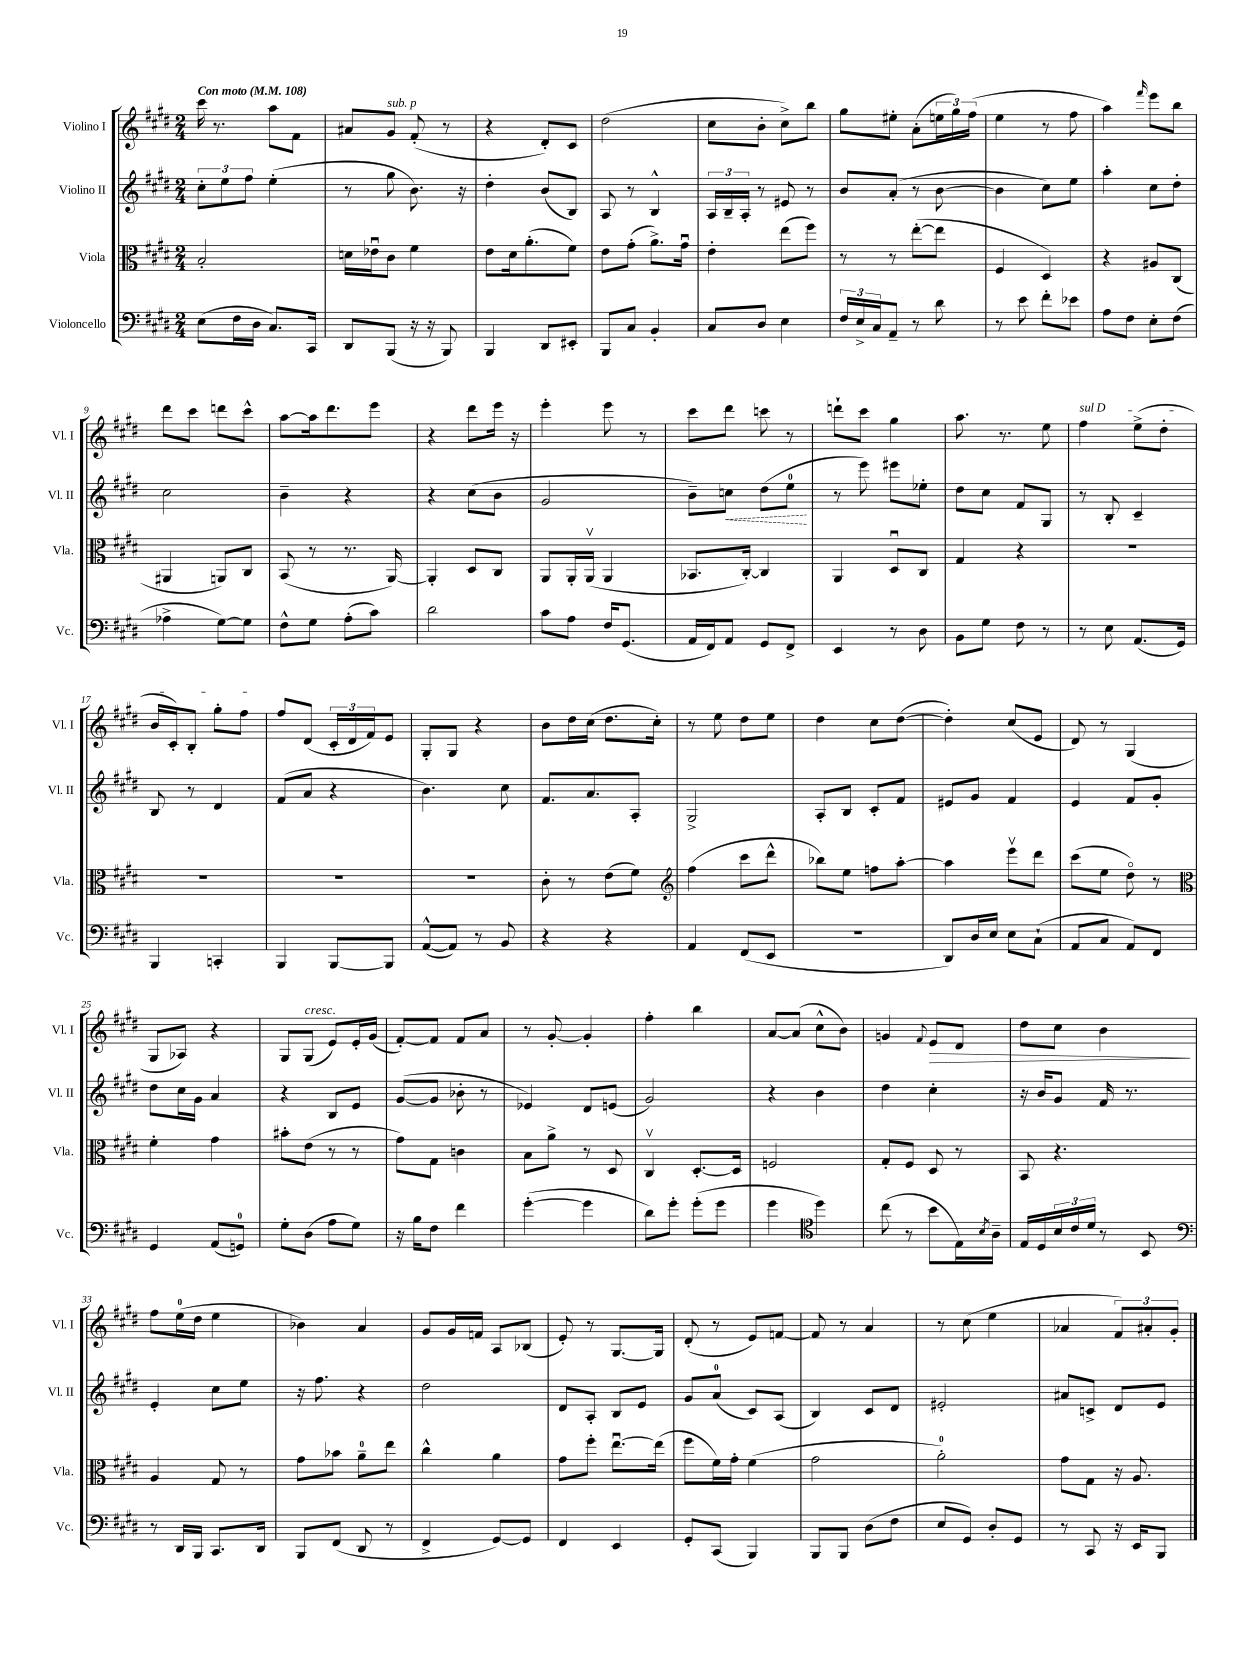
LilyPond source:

<<
\new StaffGroup <<
\new Staff = "s0" \with { instrumentName = "Violino I" shortInstrumentName = "Vl. I" } {
    \clef treble \key e \major \numericTimeSignature \time 2/4 \tempo "Con moto" 4 = 108
    cis'''16 r8. a''8 fis'8 |
    ais'8 gis'8^\markup { \italic "sub. p" } fis'8-.( r8 |
    r4 dis'8-.) cis'8 |
    dis''2( |
    cis''8 b'8-. cis''8->) b''8 |
    gis''8 eis''8-. a'8-.( \tuplet 3/2 { e''16 gis''16) fis''16( } |
    e''4 r8 fis''8 |
    a''4) \grace { fis'''16 } e'''8 b''8 |
    dis'''8 cis'''8 d'''8 cis'''8-^ |
    a''8~ a''16 dis'''8. e'''8 |
    r4 dis'''8 e'''16 r16 |
    e'''4-. e'''8 r8 |
    cis'''8 dis'''8 c'''8 r8 |
    d'''8-! cis'''8 gis''4 |
    a''8. r8. e''8 |
    \once \override TextSpanner.bound-details.left.text = \markup { \italic "sul D" } fis''4\startTextSpan e''8->( dis''8-. |
    b'16 cis'16-.) b8-. gis''8-. fis''8\stopTextSpan |
    fis''8 dis'8( \tuplet 3/2 { cis'16-. dis'16 fis'16) } e'8 |
    gis8-. gis8 r4 |
    b'8 dis''16 cis''16( dis''8. cis''16-.) |
    r8 e''8 dis''8 e''8 |
    dis''4 cis''8 dis''8~( |
    dis''4-.) cis''8( e'8 |
    dis'8) r8 gis4( |
    gis8 aes8) r4 |
    gis8 gis8^\markup { \italic "cresc." }( e'8) e'16-. gis'16( |
    fis'8~-.) fis'8 fis'8 a'8 |
    r8 gis'8~-. gis'4-. |
    fis''4-. b''4 |
    a'8~ a'8( cis''8-^ b'8) |
    g'4 \appoggiatura { fis'8 } e'8\> dis'8 |
    dis''8 cis''8 b'4\! |
    fis''8 e''16-0( dis''16 e''4 |
    bes'4) a'4 |
    gis'8 gis'16 f'16 a8 bes8( |
    e'8-.) r8 gis8.~ gis16 |
    dis'8-.( r8 e'8) f'8~ |
    f'8 r8 a'4 |
    r8 cis''8( e''4 |
    aes'4 \tuplet 3/2 { fis'8) ais'8-. gis'8-. } \bar "|." |
}
\new Staff = "s1" \with { instrumentName = "Violino II" shortInstrumentName = "Vl. II" } {
    \clef treble \key e \major \numericTimeSignature \time 2/4
    \tuplet 3/2 { cis''8-. e''8 fis''8 } e''4-.( |
    r8 gis''8 b'8.) r16 |
    dis''4-. b'8( b8) |
    a8 r8 b4-^ |
    \tuplet 3/2 { a16 b16-- a16-. } r8 eis'8 r8 |
    b'8 a'8-.( r8 b'8~ |
    b'4 cis''8) e''8 |
    a''4-. cis''8 dis''8-. |
    cis''2 |
    b'4-- r4 |
    r4 cis''8( b'8 |
    gis'2 |
    b'8--) \once \override Hairpin.style = #'dashed-line c''8\< dis''8( e''8-0\! |
    r8 e'''8) eis'''8 ees''8-. |
    dis''8 cis''8 fis'8 gis8 |
    r8 b8-. cis'4-- |
    b8 r8 dis'4 |
    fis'8( a'8 r4 |
    b'4.) cis''8 |
    fis'8. a'8. a8-. |
    gis2-> |
    a8-. b8 cis'8-. fis'8 |
    eis'8 gis'8 fis'4 |
    e'4 fis'8 gis'8-. |
    dis''8 cis''16 gis'16 a'4 |
    r4 b8 e'8 |
    gis'8~( gis'8 bes'8-. r8 |
    ees'4) dis'8 e'8( |
    gis'2) |
    r4 b'4 |
    dis''4 cis''4-. |
    r16 b'16 gis'8 fis'16 r8. |
    e'4-. cis''8 e''8 |
    r16 fis''8. r4 |
    dis''2 |
    dis'8 a8-. b8 e'8 |
    gis'8 a'8-0( cis'8) a8( |
    b4) cis'8 dis'8 |
    eis'2-. |
    ais'8 c'8-> dis'8 e'8 \bar "|." |
}
\new Staff = "s2" \with { instrumentName = "Viola" shortInstrumentName = "Vla." } {
    \clef alto \key e \major \numericTimeSignature \time 2/4
    b2-. |
    d'16 ees'16\downbow cis'8 fis'4 |
    e'8 dis'16 a'8.-.( fis'8) |
    e'8 gis'8-.( a'8.->) gis'16\downbow |
    e'4-. e''8( fis''8) |
    r8 r8 e''8~-.( e''8 |
    fis4 dis4) |
    r4 ais8 cis8( |
    ais,4 a,8) cis8 |
    b,8( r8 r8. a,16~) |
    a,4-. dis8 cis8 |
    a,8 a,16-. a,16\upbow( a,4 |
    bes,8. cis16~-.) cis4 |
    a,4 dis8\downbow cis8 |
    gis4 r4 |
    R2 |
    R2 |
    R2 |
    R2 |
    cis'8-. r8 e'8( fis'8) |
    \clef treble fis''4( cis'''8 dis'''8-^ |
    bes''8) e''8 f''8 a''8~-. |
    a''4 e'''8\upbow dis'''8 |
    cis'''8( e''8 dis''8\flageolet) r8 |
    \clef alto fis'4-. gis'4 |
    bis'8-. e'8( r8 r8 |
    gis'8) gis8 c'4 |
    b8 a'8-> r8 dis8 |
    cis4\upbow dis8.~-. dis16 |
    f2 |
    gis8-. fis8 dis8 r8 |
    b,8 r4. |
    a4 gis8 r8 |
    gis'8 bes'8 a'8-0-- e''8 |
    cis''4-^ a'4 |
    gis'8 fis''8-. e''8.~\downbow e''16( |
    fis''8 fis'16) gis'16-. fis'4( |
    gis'2 |
    a'2-0-.) |
    gis'8 gis8 r16 a8. \bar "|." |
}
\new Staff = "s3" \with { instrumentName = "Violoncello" shortInstrumentName = "Vc." } {
    \clef bass \key e \major \numericTimeSignature \time 2/4
    e8( fis16 dis16 cis8.) cis,16 |
    dis,8 b,,8( r16 r16 b,,8) |
    b,,4 dis,8 eis,8-. |
    b,,8 cis8 b,4-. |
    cis8 dis8 e4 |
    \tuplet 3/2 { fis16 e16-> cis16 } a,8-- r8 dis'8 |
    r8 e'8 fis'8-. ees'8 |
    a8 fis8 e8-. fis8( |
    aes4-> gis8~) gis8 |
    fis8-^ gis8 a8-.( cis'8) |
    dis'2 |
    cis'8 a8 fis16 gis,8.( |
    a,16 fis,16) a,8 gis,8 fis,8-> |
    e,4 r8 dis8 |
    b,8 gis8 fis8 r8 |
    r8 e8 a,8.( gis,16) |
    b,,4 c,4-. |
    b,,4 b,,8~ b,,8 |
    a,8~-^( a,8) r8 b,8 |
    r4 r4 |
    a,4 fis,8( e,8 |
    R2 |
    dis,8) dis16 e16 e8 cis8-!( |
    a,8 cis8 a,8) fis,8 |
    gis,4 a,8( g,8-0) |
    gis8-. dis8( a8 gis8) |
    r16 b16 fis8 fis'4 |
    gis'4~-.( gis'4 |
    dis'8) gis'8-. gis'8-.( gis'8 |
    gis'4 \clef tenor dis''4) |
    cis''8( r8 b'8 e16) \acciaccatura { b8 } a16-- |
    e16 dis16 \tuplet 3/2 { b16 cis'16 dis'16 } r8 b,8 |
    \clef bass r8 dis,16 b,,16 cis,8. dis,16 |
    b,,8 fis,8( dis,8 r8 |
    fis,4-> gis,8~) gis,8 |
    fis,4 e,4 |
    gis,8-. cis,8( b,,4) |
    b,,8 b,,8 dis8( fis8 |
    e8 gis,8) dis8-. gis,8 |
    r8 cis,8 r16 e,16 b,,8 \bar "|." |
}
>>
>>
